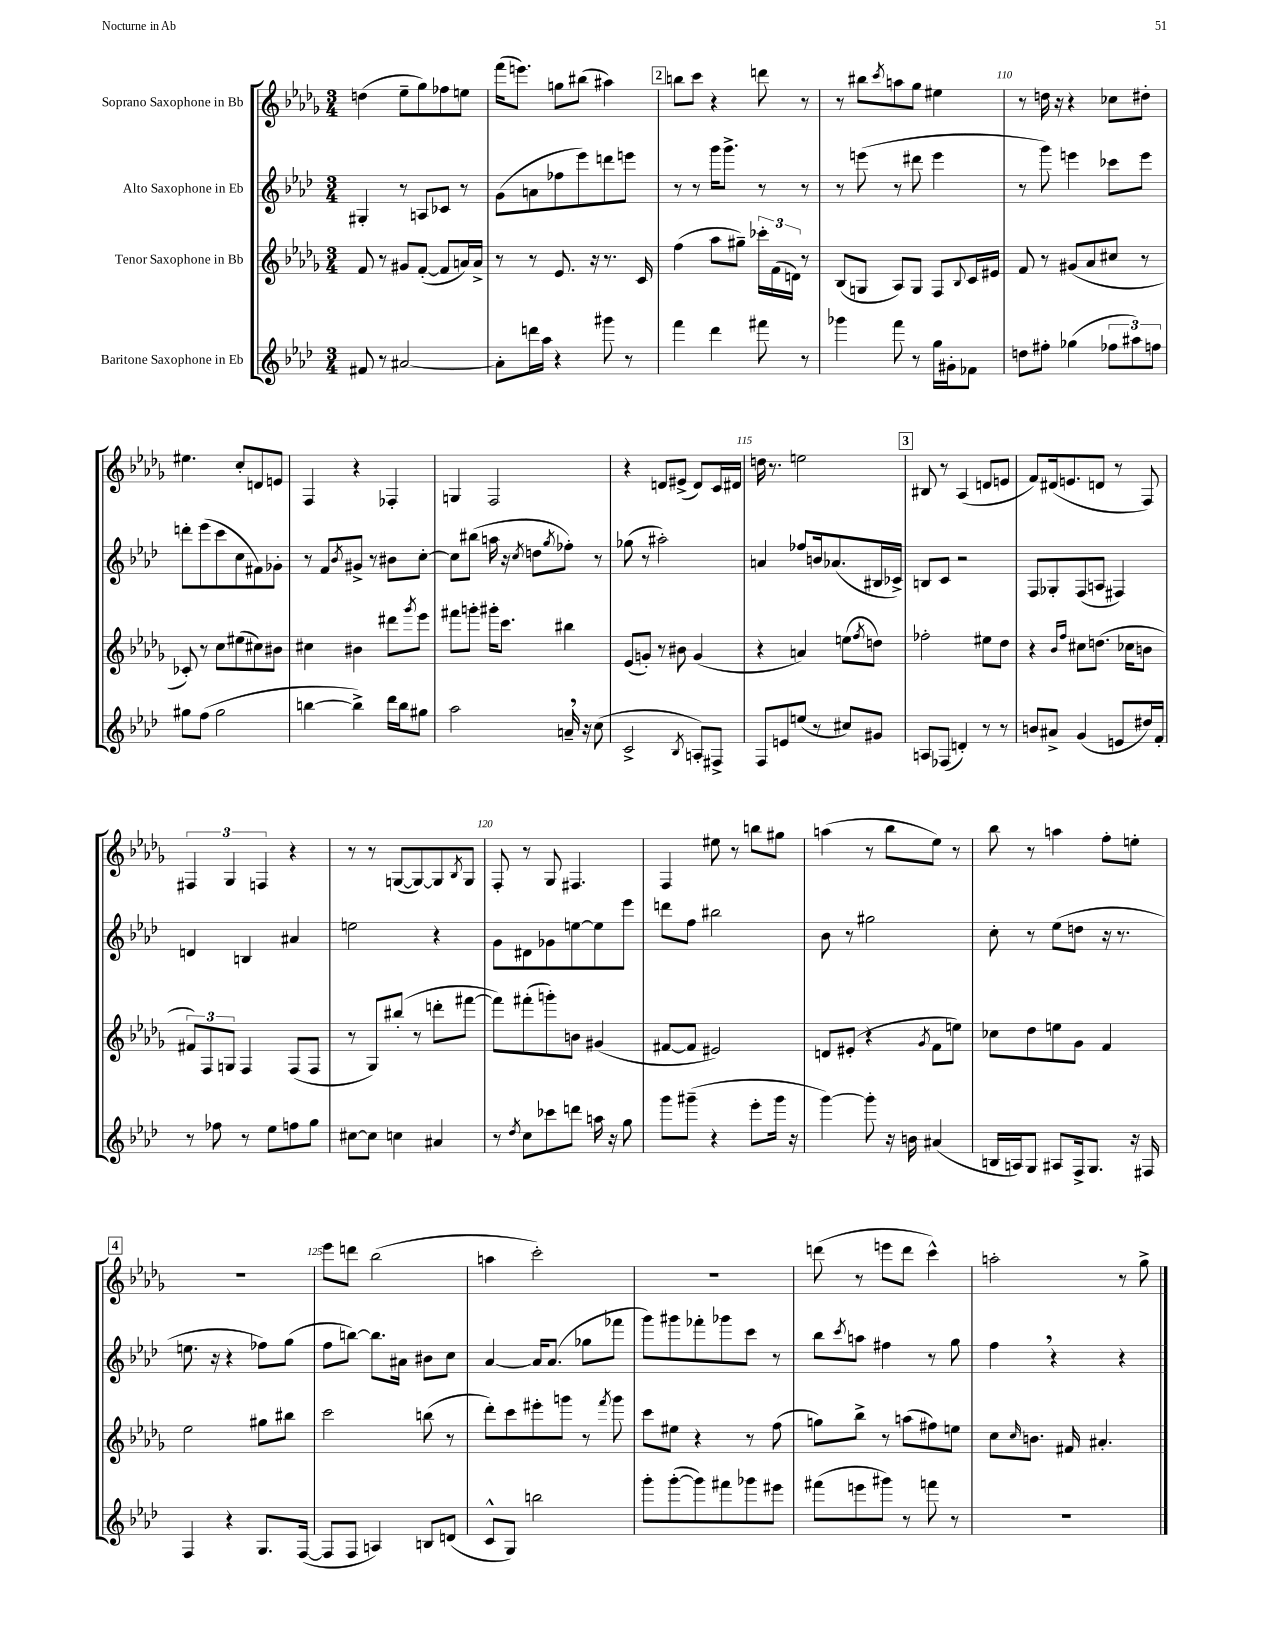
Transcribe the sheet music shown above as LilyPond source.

<<
\new StaffGroup <<
\new Staff = "s0" \with { instrumentName = "Soprano Saxophone in Bb" } {
    \clef treble \key des \major \numericTimeSignature \time 3/4
    d''4( ees''8-- ges''8) fes''8 e''8 |
    f'''16( e'''8.) g''8 bis''8( ais''4) |
    \mark \markup { \box "2" } b''8 c'''8 r4 d'''8 r8 |
    r8 bis''8 \acciaccatura { c'''8 } a''8 ges''8 eis''4 |
    r8 d''16 r16 r4 ces''8 dis''8-. |
    eis''4. c''8-. d'8 e'8 |
    f4 r4 fes4-. |
    g4 f2 |
    r4 d'8 eis'8->( d'8) c'16 dis'16 |
    d''16 r8. e''2 |
    \mark \markup { \box "3" } bis8 r8 aes4( d'8 e'8 |
    f'8) dis'16( e'8. d'8 r8 f8) |
    \tuplet 3/2 { fis4 ges4 f4 } r4 |
    r8 r8 g8~( g8~) g8 \acciaccatura { bes8 } g8 |
    f8-. r8 ges8 fis4. |
    f4 eis''8 r8 b''8 gis''8 |
    a''4( r8 bes''8 ees''8) r8 |
    bes''8 r8 a''4 f''8-. e''8-. |
    \mark \markup { \box "4" } R2. |
    ees'''8 d'''8 bes''2( |
    a''4 c'''2-.) |
    R2. |
    d'''8( r8 e'''8 d'''8 c'''4-^) |
    a''2-. r8 ges''8-> \bar "|." |
}
\new Staff = "s1" \with { instrumentName = "Alto Saxophone in Eb" } {
    \clef treble \key aes \major \numericTimeSignature \time 3/4
    gis4-. r8 a8 ces'8 r8 |
    g'8( a'8 fes''8 ees'''8) d'''8 e'''8 |
    \mark \markup { \box "2" } r8 r8 g'''16 g'''8.-> r8 r8 |
    r8 e'''8( r8 dis'''8 e'''4 |
    r8 g'''8) e'''4 ces'''8 e'''8 |
    d'''8-. ees'''8( c'''8 c''8 fis'8) ges'8-. |
    r8 f'8 \acciaccatura { bes'8 } gis'8-> r8 bis'8 c''8~-. |
    c''8 bis''8( a''16 r16 \acciaccatura { c''8 } d''8 \acciaccatura { g''8 } fes''8-.) r8 |
    ges''8( r8 ais''2-.) |
    a'4 fes''8 b'16 aes'8.( bis16 ces'16->) |
    \mark \markup { \box "3" } b8 c'8 r2 |
    f8 ges8-. f8( a8 fis4) |
    d'4 b4 ais'4 |
    e''2 r4 |
    g'8 dis'8 ges'8 e''8~ e''8 ees'''8 |
    d'''8 f''8 bis''2 |
    bes'8 r8 gis''2 |
    c''8-. r8 ees''8( d''8 r16 r8. |
    \mark \markup { \box "4" } e''8. r16 r4 fes''8) g''8( |
    f''8 b''8~) b''8. ais'16 bis'8 c''8 |
    aes'4~ aes'16 aes'8.( ges''8 fes'''8 |
    g'''8) gis'''8 fes'''8-. ges'''8 c'''8 r8 |
    bes''8 \acciaccatura { c'''8 } a''8 fis''4 r8 g''8 |
    f''4 \breathe r4 r4 \bar "|." |
}
\new Staff = "s2" \with { instrumentName = "Tenor Saxophone in Bb" } {
    \clef treble \key des \major \numericTimeSignature \time 3/4
    f'8 r8 gis'8 f'8~-.( f'8 a'16) a'16-> |
    r8 r8 ees'8. r16 r8. c'16 |
    \mark \markup { \box "2" } f''4( aes''8 gis''8--) \tuplet 3/2 { ces'''16-. f'16( d'16) } r8 |
    bes8( g8 aes8) g8 f8 \appoggiatura { bes8 } c'16 eis'16 |
    f'8 r8 gis'8( aes'8 cis''8 r8 |
    ces'8-.) r8 c''8 eis''8( cis''8) bis'8 |
    cis''4 bis'4 dis'''8 \acciaccatura { ges'''8 } ees'''8 |
    fis'''8 g'''8-. gis'''16-. c'''8. bis''4 |
    ees'8( g'8-.) r8 bis'8 g'4( |
    r4 a'4) e''8( \acciaccatura { f''8 } d''8) |
    \mark \markup { \box "3" } fes''2-. eis''8 des''8 |
    r4 \grace { bes'16 f''16 } cis''8 d''8.( ces''16 b'8 |
    \tuplet 3/2 { fis'8) f8 g8 } f4 f8( f8 |
    r8 ges8) bis''8-.( r8 d'''8-. fis'''8~ |
    fis'''8) fis'''8-.( g'''8-.) b'8 gis'4( |
    fis'8~ fis'8 eis'2) |
    d'8 eis'8-.( r4 \acciaccatura { ges'8 } f'8 e''8) |
    ces''8 des''8 e''8 ges'8 f'4 |
    \mark \markup { \box "4" } ees''2 gis''8 bis''8 |
    c'''2 b''8( r8 |
    des'''8-.) c'''8 eis'''8-. g'''8 r8 \acciaccatura { f'''8 } g'''8 |
    c'''8 eis''8 r4 r8 f''8( |
    g''8) bes''8-> r8 a''8( fis''8) e''8 |
    c''8 \grace { c''16 } b'8. fis'16 ais'4.-. \bar "|." |
}
\new Staff = "s3" \with { instrumentName = "Baritone Saxophone in Eb" } {
    \clef treble \key aes \major \numericTimeSignature \time 3/4
    fis'8 r8 ais'2~ |
    ais'8-. d'''16 aes''16 r4 gis'''8 r8 |
    \mark \markup { \box "2" } f'''4 des'''4 fis'''8 r8 |
    ges'''4 f'''8 r8 g''16 gis'16-. fes'8 |
    d''8 fis''8-. ges''4( \tuplet 3/2 { fes''8 ais''8) f''8 } |
    gis''8 f''8( gis''2 |
    b''4~ b''4->) des'''16 b''16 gis''8 |
    aes''2 a'16-- \breathe r16 c''8( |
    c'2-> \acciaccatura { bes8 } a8-.) fis8-> |
    f8 e'8 e''8( r8 cis''8) gis'8 |
    \mark \markup { \box "3" } a8 fes8( d'4-.) r8 r8 |
    b'8 ais'8-> g'4( e'8 dis''16) f'16-. |
    r8 fes''8 r8 ees''8 f''8 g''8 |
    cis''8~ cis''8 c''4 ais'4 |
    r8 \acciaccatura { des''8 } c''8 ces'''8 d'''8 a''16 r16 g''8 |
    g'''8 gis'''8--( r4 ees'''8-. gis'''16 r16 |
    g'''4~) g'''8-. r16 b'16 ais'4( |
    b16 a16) g8 ais8 f16-> g8. r16 fis16 |
    \mark \markup { \box "4" } f4 r4 g8. f16~( |
    f8 f8 a4) b8 d'8( |
    c'8-^ g8) b''2 |
    g'''8-. g'''8~-.( g'''8) fis'''8 ges'''8 eis'''8 |
    fis'''8( e'''8 gis'''8) r8 f'''8 r8 |
    R2. \bar "|." |
}
>>
>>
\layout { \context { \Score currentBarNumber = #106 \override BarNumber.break-visibility = ##(#f #t #t) barNumberVisibility = #(every-nth-bar-number-visible 5) } }
